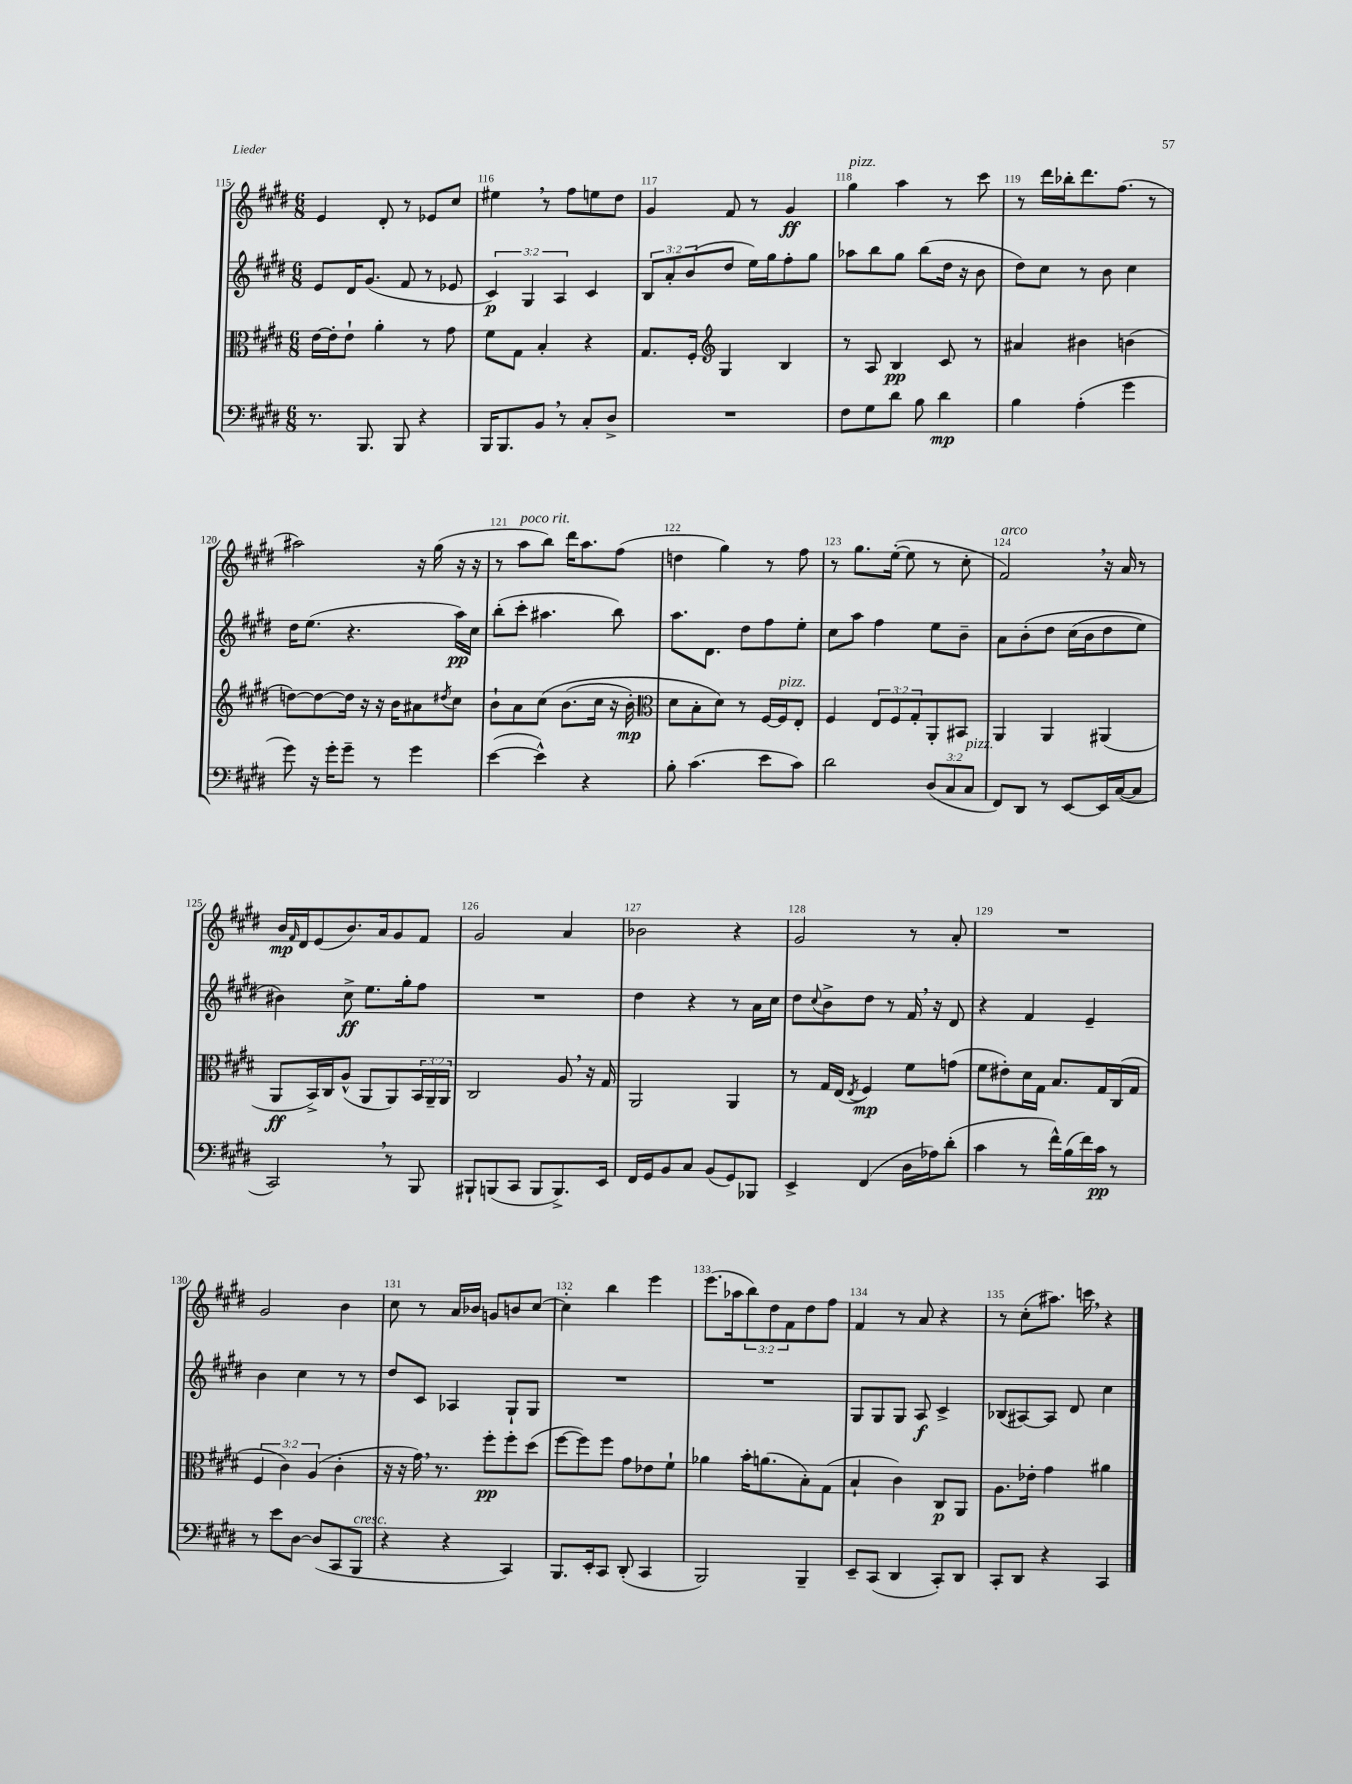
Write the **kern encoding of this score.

**kern	**dynam	**kern	**dynam	**kern	**dynam	**kern	**dynam
*part4	*part4	*part3	*part3	*part2	*part2	*part1	*part1
*staff4	*staff4	*staff3	*staff3	*staff2	*staff2	*staff1	*staff1
*clefF4	*	*clefC3	*	*clefG2	*	*clefG2	*
*k[f#c#g#d#]	*	*k[f#c#g#d#]	*	*k[f#c#g#d#]	*	*k[f#c#g#d#]	*
*M6/8	*	*M6/8	*	*M6/8	*	*M6/8	*
=115	=115	=115	=115	=115	=115	=115	=115
8.r	.	[16e\LL	.	8e/L	.	4e/	.
.	.	16e'\J]	.	.	.	.	.
.	.	8e`\J	.	16d#/K	.	.	.
8.BBB/	.	.	.	(8.g#/J	.	.	.
.	.	4a'\	.	.	.	8d#'/	.
8BBB/	.	.	.	8f#/	.	8r	.
4r	.	8r	.	8r	.	8e-X/L	.
.	.	8g#\	.	8e-X/	.	8cc#/J	.
=116	=116	=116	=116	=116	=116	=116	=116
16BBB/KL	.	8f#\L	.	6c#/)	p	4ee#X,\	.
8.BBB/	.	.	.	.	.	.	.
.	.	8G#\J	.	.	.	.	.
.	.	.	.	6G#/	.	.	.
8BB,/J	.	4B'/	.	.	.	8r	.
.	.	.	.	6A/	.	.	.
8r	.	.	.	.	.	8ff#\L	.
8C#'/L	.	4r	.	4c#/	.	8een\	.
8D#^/J	.	.	.	.	.	8dd#\J	.
=117	=117	=117	=117	=117	=117	=117	=117
2.r	.	8.G#/L	.	12B/L	.	4g#/	.
.	.	.	.	12a'/	.	.	.
.	.	.	.	(12b/	.	.	.
.	.	16F#'/Jk	.	.	.	.	.
*	*	*clefG2	*	*	*	*	*
.	.	4G#/	.	8dd#/J	.	8f#/	.
.	.	.	.	16ee\LL)	.	8r	.
.	.	.	.	16gg#\J	.	.	.
.	.	4B/	.	8ff#'\	.	4g#/	ff
.	.	.	.	8gg#\J	.	.	.
=118	=118	=118	=118	=118	=118	=118	=118
!	!	!	!	!	!	!LO:TX:a:i:t=pizz.	!
8F#\L	.	8r	.	8aa-X\L	.	4gg#\	.
8G#\	.	8A/	.	8bb\	.	.	.
8d#\J	.	4B/	pp	8gg#\J	.	4aa\	.
8B\	.	.	.	(8bb\L	.	.	.
4d#\	mp	8c#/	.	16dd#\Jk	.	8r	.
.	.	.	.	16r	.	.	.
.	.	8r	.	8b\	.	8ccc#\	.
=119	=119	=119	=119	=119	=119	=119	=119
4B\	.	4a#X/	.	8dd#\L)	.	8r	.
.	.	.	.	8cc#\J	.	16ddd#\LL	.
.	.	.	.	.	.	16bb-X'\J	.
(4A'\	.	4b#X\	.	8r	.	8.ddd#\	.
.	.	.	.	8b\	.	.	.
.	.	.	.	.	.	(8.ff#\J	.
4g#\	.	(4bn\	.	4cc#\	.	.	.
.	.	.	.	.	.	8r	.
!!LO:LB:g=z
=120	=120	=120	=120	=120	=120	=120	=120
8g#\)	.	[8ddn\L)	.	16dd#\KL	.	2aa#X\)	.
.	.	.	.	(8.ee\J	.	.	.
16r	.	8dd\_	.	.	.	.	.
16g#'\KL	.	.	.	.	.	.	.
8g#~\J	.	16dd\Jk]	.	4.r	.	.	.
.	.	16r	.	.	.	.	.
8r	.	16r	.	.	.	.	.
.	.	16b\KL	.	.	.	.	.
4g#\	.	8a#X\	.	.	.	16r	.
.	.	.	.	.	.	(16gg#\	.
.	.	8qdd#X/	.	.	.	.	.
.	.	8cc#\J	.	16aa\LL)	pp	16r	.
.	.	.	.	16cc#\JJ	.	16r	.
=121	=121	=121	=121	=121	=121	=121	=121
([4e\	.	8b`\L	.	(8bb'\L	.	8r	.
!	!	!	!	!	!	!LO:TX:a:i:t=poco rit.	!
.	.	8a\	.	8ccc#'\J	.	8aa\L	.
4e^^\])	.	(8cc#\J	.	4.aa#X\	.	8bb\J)	.
.	.	(8.b\L	.	.	.	16ddd#\KL	.
.	.	.	.	.	.	8.aa\	.
4r	.	.	.	.	.	.	.
.	.	16cc#\Jk	.	.	.	.	.
.	.	16r	.	8bb\)	.	(8ff#\J	.
.	.	16b'\)	mp	.	.	.	.
=122	=122	=122	=122	=122	=122	=122	=122
*	*	*clefC3	*	*	*	*	*
8B'\	.	8d#\L	.	8.aa\L	.	4ddn\	.
(4.c#\	.	8B'\	.	.	.	.	.
.	.	.	.	8.d#\J	.	.	.
.	.	8d#\J)	.	.	.	4gg#\)	.
.	.	8r	.	8dd#\L	.	.	.
8e\L	.	[16F#/LL	.	8ff#\	.	8r	.
!	!	!LO:TX:a:i:t=pizz.	!	!	!	!	!
.	.	16F#/J]	.	.	.	.	.
8c#\J)	.	8E'/J	.	8ee'\J	.	8ff#\	.
=123	=123	=123	=123	=123	=123	=123	=123
2d#\	.	4F#/	.	8cc#\L	.	8r	.
.	.	.	.	8aa\J	.	8.gg#\L	.
.	.	12E/L	.	4ff#\	.	.	.
.	.	.	.	.	.	([16ee'\Jk	.
.	.	12F#/	.	.	.	.	.
.	.	.	.	.	.	8ee\]	.
.	.	12G#'/	.	.	.	.	.
(12D#/L	.	8AA'/	.	8ee\L	.	8r	.
12C#/	.	.	.	.	.	.	.
.	.	8BB#X/J	.	8b~\J	.	8cc#'\	.
!LO:TX:a:i:t=pizz.	!	!	!	!	!	!	!
12C#/J	.	.	.	.	.	.	.
=124	=124	=124	=124	=124	=124	=124	=124
!	!	!	!	!	!	!LO:TX:a:i:t=arco	!
8FF#/L)	.	4AA/	.	8a\L	.	2f#,/)	.
8DD#/J	.	.	.	(8b'\	.	.	.
8r	.	4AA/	.	8dd#\J	.	.	.
[8EE/L	.	.	.	(16cc#\LL	.	.	.
.	.	.	.	16b\J	.	.	.
16EE/L]	.	(4AA#X/	.	8dd#\	.	16r	.
([16C#/J	.	.	.	.	.	16a/	.
8C#/J]	.	.	.	8ee\J)	.	8r	.
!!LO:LB:g=z
=125	=125	=125	=125	=125	=125	=125	=125
2CC#,/)	.	8AA/L	ff	4b#X\)	.	16b/LL	mp
.	.	.	.	.	.	16qqf#/	.
.	.	.	.	.	.	16d#/J	.
.	.	16BB^/L)	.	.	.	(8e/	.
.	.	16C#/J	.	.	.	.	.
.	.	(8A^^/J	.	8cc#^\	ff	8.b/)	.
.	.	8AA/L	.	8.ee\L	.	.	.
.	.	.	.	.	.	16a/k	.
8r	.	8AA/)	.	.	.	8g#/	.
.	.	.	.	16gg#'\k	.	.	.
8BBB/	.	24BB/L	.	8ff#\J	.	8f#/J	.
.	.	24AA~/	.	.	.	.	.
.	.	24AA/JJ	.	.	.	.	.
=126	=126	=126	=126	=126	=126	=126	=126
8BBB#X`/L	.	2C#/	.	2.r	.	2g#/	.
(8BBBn/	.	.	.	.	.	.	.
8CC#/J	.	.	.	.	.	.	.
8BBB/L	.	.	.	.	.	.	.
8.BBB^/)	.	8A,/	.	.	.	4a/	.
.	.	16r	.	.	.	.	.
16EE/Jk	.	16G#/	.	.	.	.	.
=127	=127	=127	=127	=127	=127	=127	=127
16FF#/LL	.	2AA/	.	4dd#\	.	2b-X\	.
16GG#/J	.	.	.	.	.	.	.
8BB/	.	.	.	.	.	.	.
8C#/J	.	.	.	4r	.	.	.
(8BB/L	.	.	.	.	.	.	.
8GG#/)	.	4AA/	.	8r	.	4r	.
8BBB-X/J	.	.	.	16a\LL	.	.	.
.	.	.	.	16cc#\JJ	.	.	.
=128	=128	=128	=128	=128	=128	=128	=128
4EE^/	.	8r	.	8dd#\L	.	2g#/	.
.	.	.	.	8qqcc#/	.	.	.
.	.	16G#/LL	.	8b^\	.	.	.
.	.	(16E/JJ	.	.	.	.	.
.	.	8qE/	.	.	.	.	.
(4FF#/	.	4F#/)	mp	8dd#\J	.	.	.
.	.	.	.	8r	.	.	.
16D#\LL	.	8f#\L	.	16f#,/	.	8r	.
16A-X\J)	.	.	.	16r	.	.	.
(8d#'\J	.	(8gn\J	.	8d#/	.	8a'/	.
=129	=129	=129	=129	=129	=129	=129	=129
4c#\	.	8f#\L	.	4r	.	2.r	.
.	.	8e#X'\)	.	.	.	.	.
8r	.	16d#\L	.	4f#/	.	.	.
.	.	16G#\JJ	.	.	.	.	.
16f#^^\LL)	.	8.B/L	.	.	.	.	.
(16B\	.	.	.	.	.	.	.
16f#\)	.	.	.	4e~/	.	.	.
16c#\JJ	pp	16G#/L	.	.	.	.	.
8r	.	(16C#/	.	.	.	.	.
.	.	16G#/JJ	.	.	.	.	.
!!LO:LB:g=z
=130	=130	=130	=130	=130	=130	=130	=130
8r	.	6F#/	.	4b\	.	2g#/	.
8e\L	.	.	.	.	.	.	.
.	.	6c#\)	.	.	.	.	.
[8D#\J	.	.	.	4cc#\	.	.	.
.	.	(6A/	.	.	.	.	.
(8D#/L]	.	.	.	.	.	.	.
8CC#/	.	4c#'\	.	8r	.	4b\	.
!LO:TX:a:i:t=cresc.	!	!	!	!	!	!	!
8BBB/J	.	.	.	8r	.	.	.
=131	=131	=131	=131	=131	=131	=131	=131
4r	.	16r	.	8dd#/L	.	8cc#\	.
.	.	16r	.	.	.	.	.
.	.	16g#,\)	.	8c#/J	.	8r	.
.	.	8.r	.	.	.	.	.
4r	.	.	.	4A-X/	.	16a/LL	.
.	.	.	.	.	.	16b-X/JJ	.
.	.	8ff#'\L	pp	.	.	8gn/L	.
4CC#/)	.	8ff#'\	.	8G#`/L	.	8bn/	.
.	.	(8dd#\J	.	8G#/J	.	[8cc#/J	.
=132	=132	=132	=132	=132	=132	=132	=132
8.BBB/L	.	[8ff#\L	.	2.r	.	4cc#'\]	.
.	.	8ff#\])	.	.	.	.	.
16EE'/k	.	.	.	.	.	.	.
8CC#/J	.	8ff#\J	.	.	.	4bb\	.
(8DD#'/	.	8g#\L	.	.	.	.	.
4CC#/	.	8e-X\	.	.	.	4eee\	.
.	.	8f#`\J	.	.	.	.	.
=133	=133	=133	=133	=133	=133	=133	=133
2BBB/)	.	4a-X\	.	2.r	.	(8.eee\L	.
.	.	.	.	.	.	16aa-X\k	.
.	.	16b'\KL	.	.	.	12bb\)	.
.	.	(8.an\	.	.	.	.	.
.	.	.	.	.	.	12dd#\	.
.	.	.	.	.	.	12f#\	.
4BBB~/	.	8B'\)	.	.	.	8dd#\	.
.	.	(8G#\J	.	.	.	8ff#\J	.
=134	=134	=134	=134	=134	=134	=134	=134
8EE~/L	.	4B`/	.	8G#/L	.	4f#/	.
(8CC#/J	.	.	.	8G#/	.	.	.
4DD#/	.	4c#\)	.	8G#/J	.	8r	.
.	.	.	.	8A/	f	8a/	.
8CC#'/L)	.	8C#/L	p	4c#^/	.	4r	.
8DD#/J	.	8AA/J	.	.	.	.	.
=135	=135	=135	=135	=135	=135	=135	=135
8CC#'/L	.	8.A\L	.	(8B-X/L	.	8r	.
8DD#/J	.	.	.	[8A#X/)	.	(8cc#'\L	.
.	.	16e-X'\Jk	.	.	.	.	.
4r	.	4g#\	.	8A#/J]	.	8.aa#X\J)	.
.	.	.	.	8d#/	.	.	.
.	.	.	.	.	.	16cccn,\	.
4CC#/	.	4a#X\	.	4cc#\	.	4r	.
==	==	==	==	==	==	==	==
*-	*-	*-	*-	*-	*-	*-	*-
